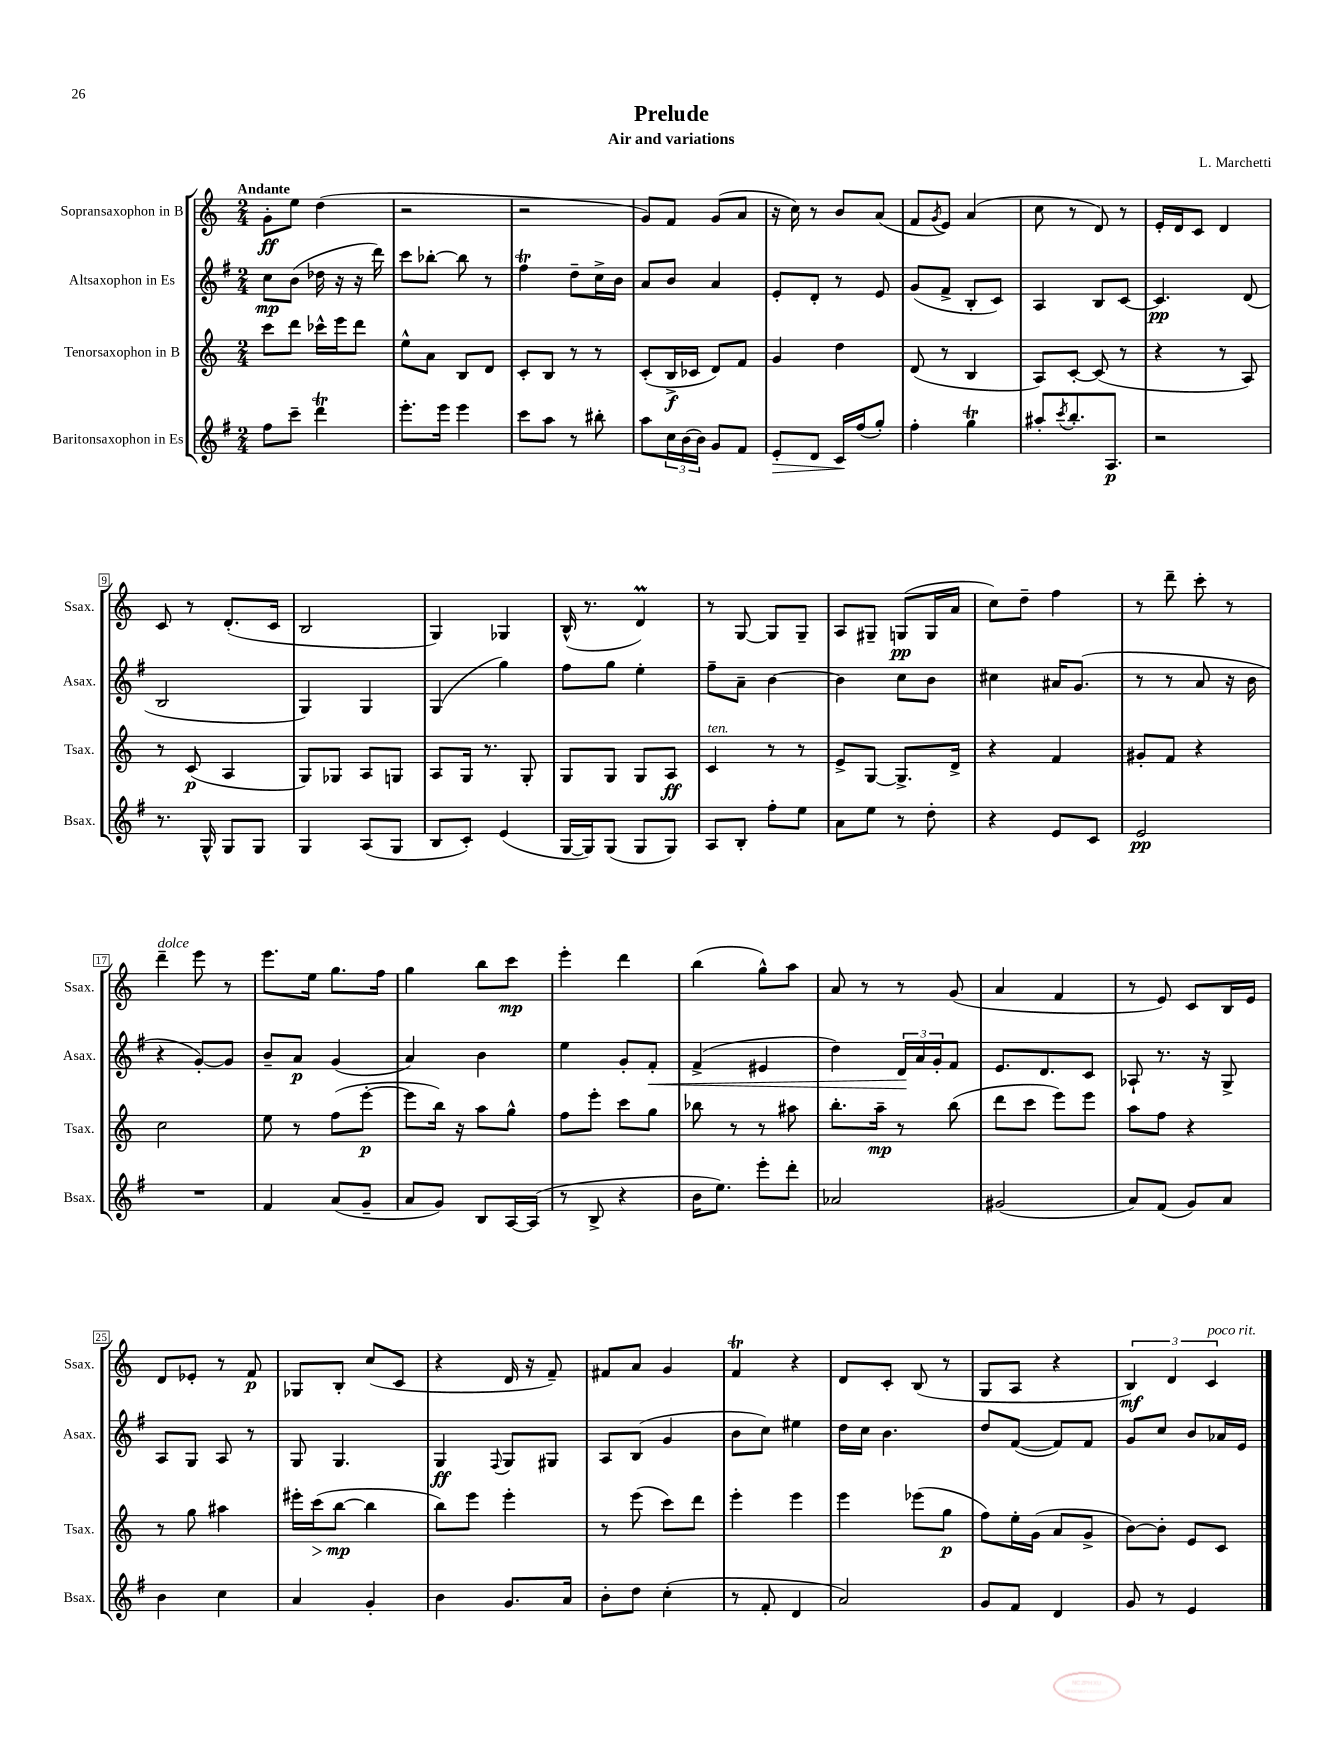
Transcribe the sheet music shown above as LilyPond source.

\header { title = "Prelude" composer = "L. Marchetti" subtitle = "Air and variations" }
<<
\new StaffGroup <<
\new Staff = "s0" \with { instrumentName = "Sopransaxophon in B" shortInstrumentName = "Ssax." } {
    \clef treble \key c \major \numericTimeSignature \time 2/4 \tempo "Andante"
    g'8-.\ff e''8 d''4( |
    r2 |
    r2 |
    g'8) f'8 g'8( a'8 |
    r16 c''16) r8 b'8 a'8( |
    f'8 \acciaccatura { g'8 } e'8) a'4( |
    c''8 r8 d'8) r8 |
    e'16-. d'16 c'8 d'4 |
    c'8 r8 d'8.-.( c'16 |
    b2 |
    g4) ges4 |
    b16-^( r8. d'4\prall) |
    r8 g8~ g8 g8-- |
    a8 gis8-- g8\pp( g16 a'16 |
    c''8) d''8-- f''4 |
    r8 d'''8-- c'''8-. r8 |
    d'''4--^\markup { \italic "dolce" } e'''8 r8 |
    e'''8. e''16 g''8. f''16 |
    g''4 b''8 c'''8\mp |
    e'''4-. d'''4 |
    b''4( g''8-^) a''8 |
    a'8 r8 r8 g'8( |
    a'4 f'4 |
    r8 e'8) c'8 b16 e'16 |
    d'8 ees'8-. r8 f'8\p |
    ges8 b8-. c''8( c'8 |
    r4 d'16 r16 f'8--) |
    fis'8 a'8 g'4 |
    f'4\trill r4 |
    d'8 c'8-. b8( r8 |
    g8 a8 r4 |
    \tuplet 3/2 { b4\mf) d'4 c'4^\markup { \italic "poco rit." } } \bar "|." |
}
\new Staff = "s1" \with { instrumentName = "Altsaxophon in Es" shortInstrumentName = "Asax." } {
    \clef treble \key g \major \numericTimeSignature \time 2/4
    c''8\mp b'8( des''16 r16 r16 d'''16) |
    c'''8 bes''8~-. bes''8 r8 |
    fis''4\trill d''8-- c''16-> b'16 |
    a'8 b'8 a'4 |
    e'8-. d'8-. r8 e'8 |
    g'8( fis'8-> b8-. c'8) |
    a4 b8 c'8~ |
    c'4.\pp d'8( |
    b2 |
    g4) g4 |
    g4( g''4) |
    fis''8 g''8 e''4-. |
    fis''8-- a'8-- b'4~ |
    b'4 c''8 b'8 |
    cis''4 ais'16 g'8.( |
    r8 r8 a'8 r16 b'16 |
    r4 g'8~-.) g'8 |
    b'8-- a'8\p g'4( |
    a'4) b'4 |
    e''4 g'8-. fis'8-.\< |
    fis'4->( eis'4 |
    d''4) \tuplet 3/2 { d'16\! a'16 g'16-. } fis'8 |
    e'8. d'8. c'8 |
    aes8-! r8. r16 g8-> |
    a8 g8 a8 r8 |
    g8 g4. |
    g4\ff \appoggiatura { fis8 } g8 gis8 |
    a8 b8( g'4 |
    b'8 c''8) eis''4 |
    d''16 c''16 b'4. |
    d''8 fis'8~( fis'8) fis'8 |
    g'8 c''8 b'8 aes'16 e'16 \bar "|." |
}
\new Staff = "s2" \with { instrumentName = "Tenorsaxophon in B" shortInstrumentName = "Tsax." } {
    \clef treble \key c \major \numericTimeSignature \time 2/4
    c'''8 d'''8 ces'''16-^ e'''16 d'''8 |
    e''8-^ a'8 b8 d'8 |
    c'8-. b8 r8 r8 |
    c'8-.( b16->\f ces'16 d'8) f'8 |
    g'4 d''4 |
    d'8( r8 b4 |
    a8) c'8~-. c'8( r8 |
    r4 r8 a8) |
    r8 c'8\p( a4 |
    g8) ges8 a8 g8 |
    a8 g16 r8. g8-. |
    g8 g8 g8 a8\ff |
    c'4^\markup { \italic "ten." } r8 r8 |
    e'8-> g8~ g8.-> d'16-> |
    r4 f'4 |
    gis'8-. f'8 r4 |
    c''2 |
    e''8 r8 f''8( e'''8~-.\p |
    e'''8 b''16) r16 a''8 g''8-^ |
    f''8 e'''8-. c'''8 g''8 |
    bes''8 r8 r8 ais''8 |
    b''8.-. a''16--\mp r8 b''8( |
    d'''8 c'''8 e'''8) e'''8 |
    a''8 f''8 r4 |
    r8 g''8 ais''4 |
    eis'''16-. c'''16\>( b''8~\mp\! b''4 |
    b''8) e'''8 e'''4-. |
    r8 e'''8( c'''8) d'''8 |
    e'''4-. e'''4 |
    e'''4 ees'''8( g''8\p |
    f''8) e''16-. g'16( a'8 g'8-> |
    b'8~) b'8-. e'8 c'8 \bar "|." |
}
\new Staff = "s3" \with { instrumentName = "Baritonsaxophon in Es" shortInstrumentName = "Bsax." } {
    \clef treble \key g \major \numericTimeSignature \time 2/4
    fis''8 c'''8-- d'''4\trill |
    e'''8.-. e'''16 e'''4 |
    c'''8 a''8 r8 bis''8-. |
    a''8 \tuplet 3/2 { c''16 b'16( b'16) } g'8 fis'8 |
    e'8-.\> d'8 c'16\! fis''16( g''8-.) |
    fis''4-. g''4\trill |
    ais''8-. \acciaccatura { c'''8 } b''8.-. a8.\p |
    r2 |
    r8. g16-^ g8 g8 |
    g4 a8( g8 |
    b8 c'8-.) e'4( |
    g16~ g16) g8( g8 g8) |
    a8 b8-. fis''8-. e''8 |
    a'8 e''8 r8 d''8-. |
    r4 e'8 c'8 |
    e'2\pp |
    R2 |
    fis'4 a'8( g'8-- |
    a'8 g'8) b8 a16~ a16( |
    r8 b8-> r4 |
    b'16 e''8.) e'''8-. d'''8-. |
    aes'2 |
    gis'2( |
    a'8) fis'8( g'8) a'8 |
    b'4 c''4 |
    a'4 g'4-. |
    b'4 g'8. a'16 |
    b'8-. d''8 c''4-.( |
    r8 fis'8-. d'4 |
    a'2) |
    g'8 fis'8 d'4 |
    g'8 r8 e'4 \bar "|." |
}
>>
>>
\layout { \context { \Score \override BarNumber.stencil = #(make-stencil-boxer 0.1 0.3 ly:text-interface::print) } }
